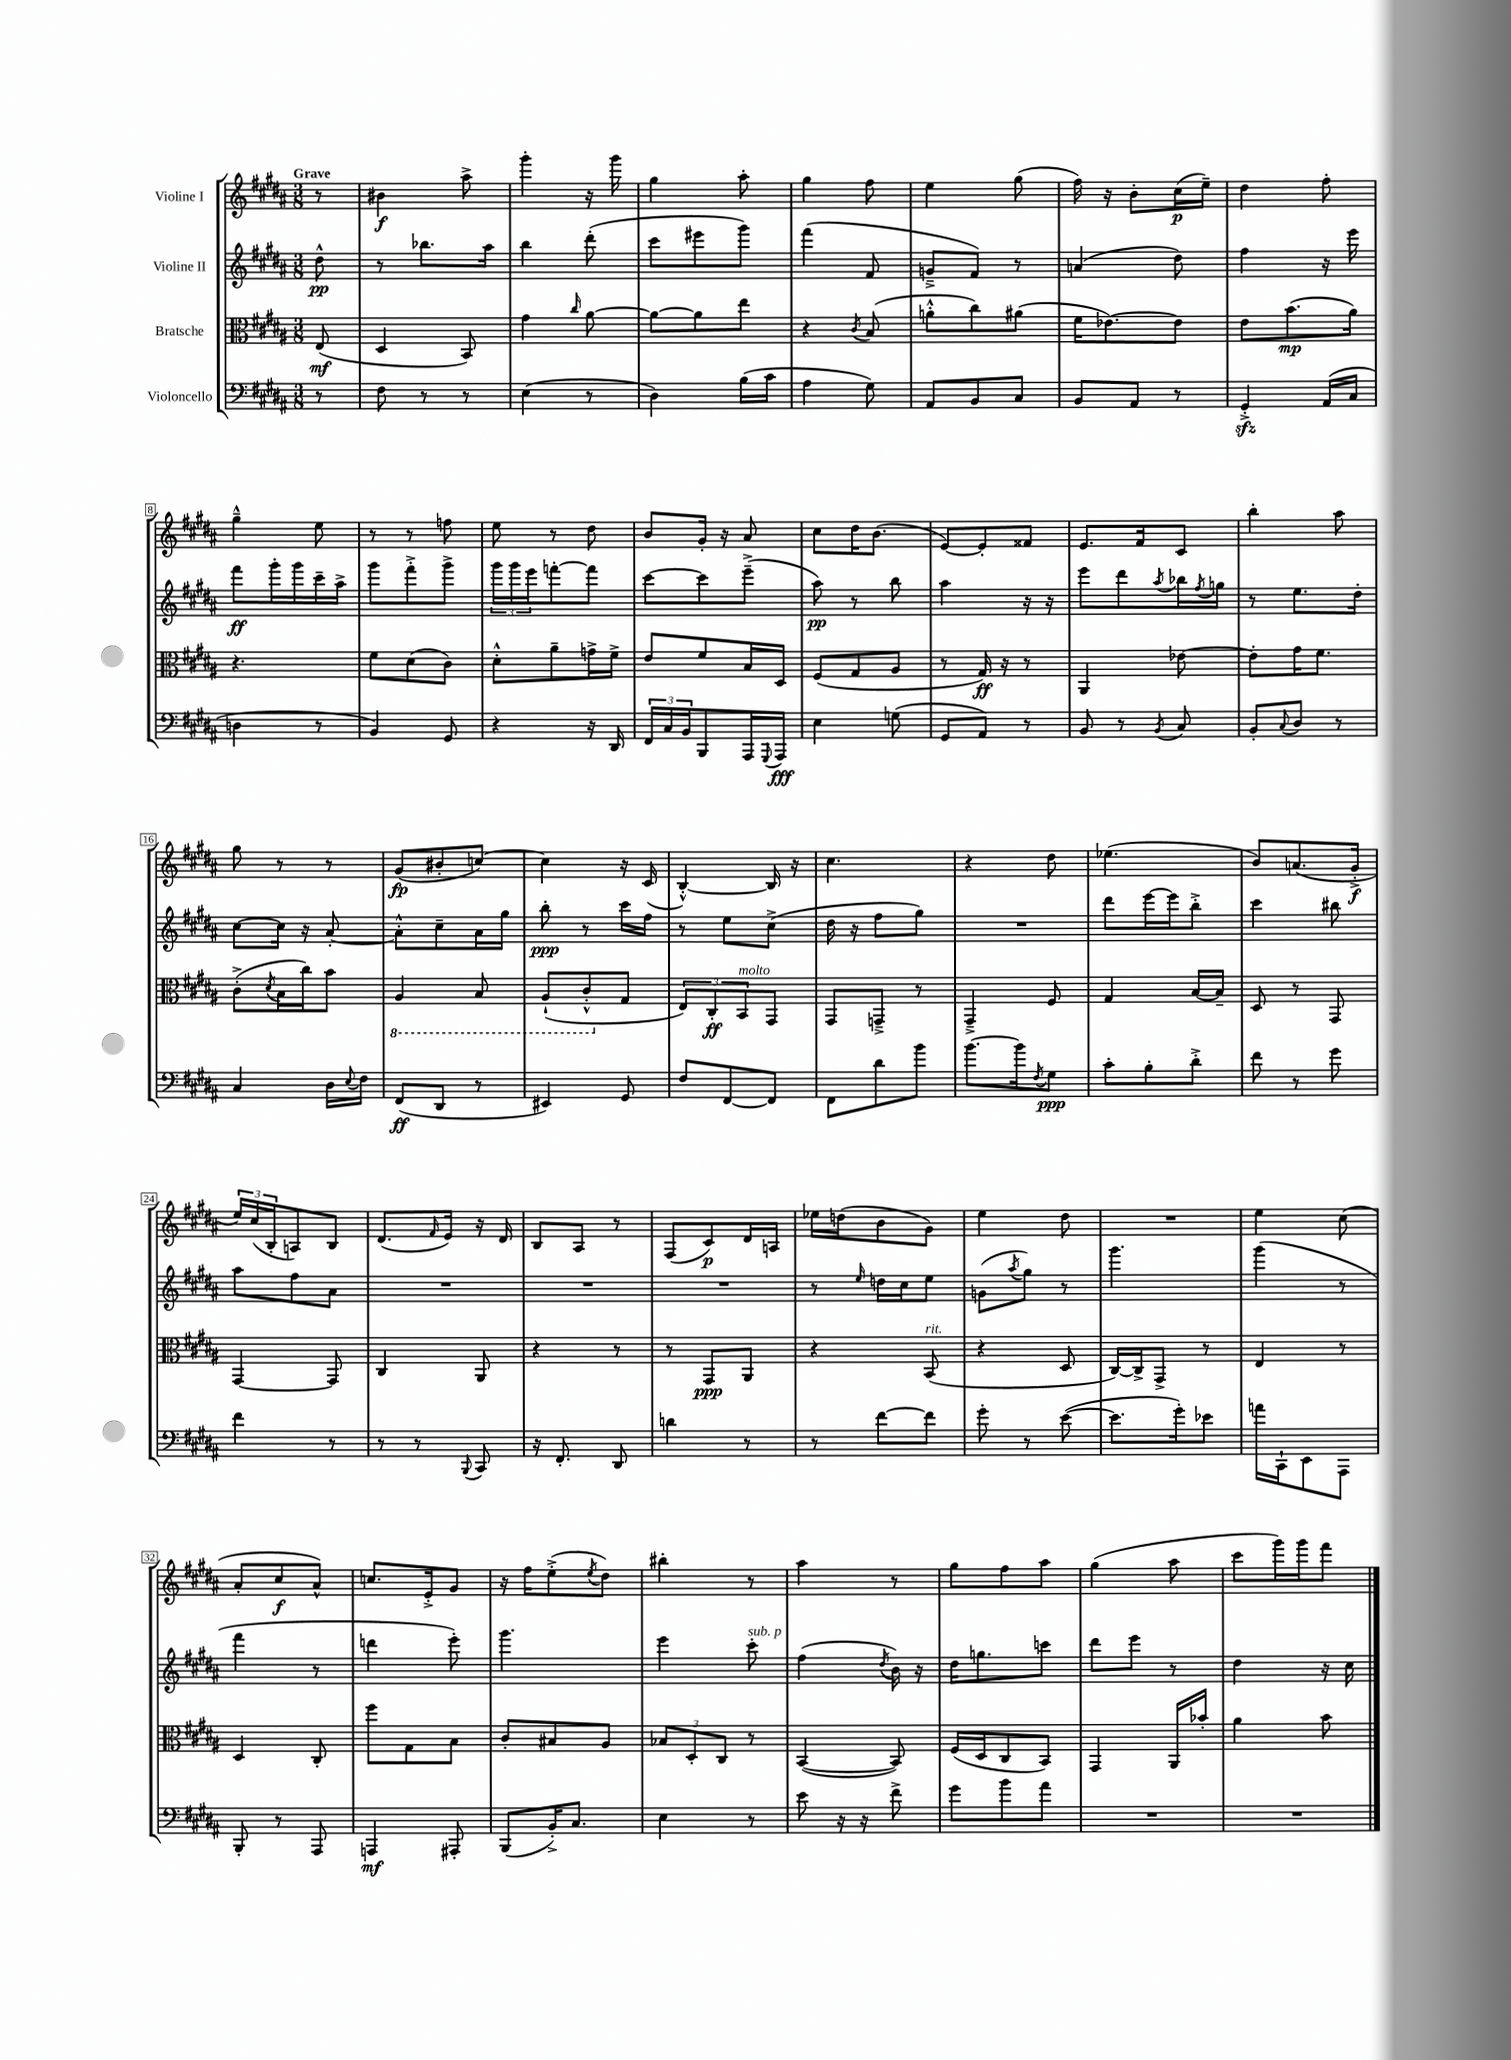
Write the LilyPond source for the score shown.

<<
\new StaffGroup <<
\new Staff = "s0" \with { instrumentName = "Violine I" } {
    \clef treble \key b \major \numericTimeSignature \time 3/8 \partial 8 \tempo "Grave"
    r8 |
    bis'4\f ais''8-> |
    gis'''4-. r16 gis'''16 |
    gis''4 ais''8-. |
    gis''4 fis''8 |
    e''4 gis''8( |
    fis''16) r16 b'8-. cis''16\p( e''16--) |
    dis''4 fis''8-. |
    gis''4---^ e''8 |
    r8 r8 f''8 |
    e''8 r8 dis''8 |
    b'8 gis'16-. r16 ais'8 |
    cis''8 dis''16 b'8.( |
    e'8~) e'8-. fisis'8 |
    e'8. fis'16 cis'8 |
    b''4-. ais''8 |
    gis''8 r8 r8 |
    gis'8\fp( bis'8-. c''8~) |
    c''4 r16 cis'16( |
    b4~-.-^) b16 r16 |
    cis''4. |
    r4 dis''8 |
    ees''4.( |
    b'8) a'8.( gis'16-.->\f |
    \tuplet 3/2 { e''16) cis''16( b16-. } a8) b8 |
    dis'8.( \grace { fis'16 } e'16) r16 dis'16 |
    b8 ais8 r8 |
    fis8( cis'8\p) dis'16 a16 |
    ees''16 d''16( b'8 gis'8) |
    e''4 dis''8 |
    R4. |
    e''4 cis''8( |
    ais'8-. cis''8\f ais'8-^) |
    c''8. e'16-.-> gis'8 |
    r16 fis''16 e''8-.->( \acciaccatura { e''8 } dis''8) |
    bis''4-. r8 |
    ais''4 r8 |
    gis''8 fis''8 ais''8 |
    gis''4( ais''8 |
    cis'''8 gis'''16) gis'''16 fis'''8 \bar "|." |
}
\new Staff = "s1" \with { instrumentName = "Violine II" } {
    \clef treble \key b \major \numericTimeSignature \time 3/8 \partial 8
    dis''8-^\pp |
    r8 bes''8. ais''16 |
    b''4 dis'''8-.( |
    cis'''8 eis'''8 gis'''8) |
    fis'''4( fis'8 |
    g'8---> fis'8) r8 |
    a'4( dis''8) |
    fis''4 r16 e'''16 |
    fis'''8\ff gis'''16-. gis'''16 cis'''16-- ais''16-> |
    gis'''8 fis'''8-.-> gis'''8-> |
    \tuplet 3/2 { gis'''16 gis'''16 e'''16 } f'''8~-. f'''8 |
    cis'''8~ cis'''8 e'''8--->( |
    ais''8\pp) r8 b''8 |
    ais''4 r16 r16 |
    e'''8 dis'''8 \acciaccatura { ais''8 } bes''16 \acciaccatura { fis''8 } g''16 |
    r8 e''8. dis''16-. |
    cis''8~ cis''16 r16 ais'8~-. |
    ais'8-.-^ cis''8-- ais'16 gis''16 |
    b''8-.\ppp r8 cis'''16 fis''16 |
    r8 e''8 cis''8->( |
    dis''16 r16 fis''8 gis''8) |
    R4. |
    dis'''8 e'''16~ e'''16 b''8-.-> |
    cis'''4 bis''8 |
    ais''8 fis''8 ais'8 |
    R4. |
    R4. |
    R4. |
    r8 \grace { e''16 } d''16 cis''16 e''8 |
    g'8( \acciaccatura { ais''8 } gis''8) r8 |
    gis'''4. |
    gis'''4( r8 |
    fis'''4 r8 |
    d'''4 e'''8-.) |
    gis'''4. |
    e'''4 cis'''8-.^\markup { \italic "sub. p" } |
    fis''4( \acciaccatura { dis''8 } b'16) r16 |
    dis''16 g''8. c'''8 |
    dis'''8 e'''8 r8 |
    dis''4 r16 cis''16 \bar "|." |
}
\new Staff = "s2" \with { instrumentName = "Bratsche" } {
    \clef alto \key b \major \numericTimeSignature \time 3/8 \partial 8
    e8\mf( |
    dis4 b,8) |
    gis'4 \grace { cis''16 } ais'8~ |
    ais'8~ ais'8 e''8 |
    r4 \acciaccatura { cis'8 } b8( |
    a'8-.-^ cis''8) ais'8( |
    fis'16 ees'8.~) ees'8 |
    e'8 b'8.\mp( ais'16) |
    r4. |
    fis'8 dis'8( cis'8) |
    dis'8-.-^ ais'8-- g'16-> fis'16-> |
    e'8 fis'8 b16 dis16 |
    fis8( gis8 ais8 |
    r8 gis16\ff) r16 r8 |
    ais,4 ees'8~ |
    ees'8-. gis'16 fis'8. |
    cis'8-.->( \acciaccatura { dis'8 } b16 cis''16) b'8 |
    \ottava #-1 ais,4 b,8 |
    ais,8-!( cis8-.-^ \ottava #0 gis8 |
    \tuplet 3/2 { e8) cis8-.\ff b,8^\markup { \italic "molto" } } gis,8 |
    gis,8 g,8---> r8 |
    gis,4---> fis8 |
    gis4 b16~ b16-- |
    dis8 r8 gis,8 |
    gis,4~ gis,8 |
    cis4 ais,8 |
    r4 r8 |
    r8 gis,8\ppp ais,8 |
    r4 b,8^\markup { \italic "rit." }( |
    r4 dis8 |
    cis16~) cis16-> gis,8-> r8 |
    e4 r8 |
    dis4 cis8-. |
    fis''8 gis8 b8 |
    cis'8-. bis8 ais8 |
    \tuplet 3/2 { bes8 dis8-. cis8 } r8 |
    b,4~( b,8) |
    fis16( dis16 cis8 b,8) |
    gis,4 ais,16 bes'16-. |
    ais'4 b'8 \bar "|." |
}
\new Staff = "s3" \with { instrumentName = "Violoncello" } {
    \clef bass \key b \major \numericTimeSignature \time 3/8 \partial 8
    r8 |
    fis8 r8 r8 |
    e4( r8 |
    dis4) b16( cis'16 |
    ais4 gis8) |
    ais,8 b,8 cis8 |
    b,8 ais,8 r8 |
    gis,4-.->\sfz ais,16( cis16 |
    d4 r8 |
    b,4) gis,8 |
    r4 r16 dis,16 |
    \tuplet 3/2 { fis,16 cis16 b,16 } b,,8 ais,,16 \appoggiatura { gis,,8 } ais,,16\fff |
    e4 g8( |
    gis,8 ais,8) r8 |
    b,8 r8 \acciaccatura { b,8 } cis8 |
    b,8-. \appoggiatura { cis8 } dis8 r8 |
    cis4 dis16 \appoggiatura { e8 } fis16 |
    fis,8\ff( dis,8 r8 |
    eis,4) gis,8 |
    fis8 fis,8~ fis,8 |
    fis,8 dis'8 b'8 |
    b'8.~ b'16 \acciaccatura { fis8 } gis8\ppp |
    cis'8-. b8-. dis'8-.-> |
    fis'8 r8 gis'8 |
    fis'4 r8 |
    r8 r8 \appoggiatura { b,,8 } cis,8 |
    r16 fis,8.-. dis,8 |
    d'4 r8 |
    r8 fis'8~ fis'8 |
    gis'8-. r8 e'8~( |
    e'8. gis'16-.) ees'8 |
    a'16 cis,16-! e,8 ais,,8 |
    b,,8-. r8 ais,,8 |
    a,,4\mf ais,,8-. |
    b,,8( b,16-.->) cis8. |
    e4 r8 |
    e'8 r16 r16 fis'8-> |
    gis'8 b'8 ais'8 |
    R4. |
    R4. \bar "|." |
}
>>
>>
\layout { \context { \Score \override BarNumber.stencil = #(make-stencil-boxer 0.1 0.3 ly:text-interface::print) } }
